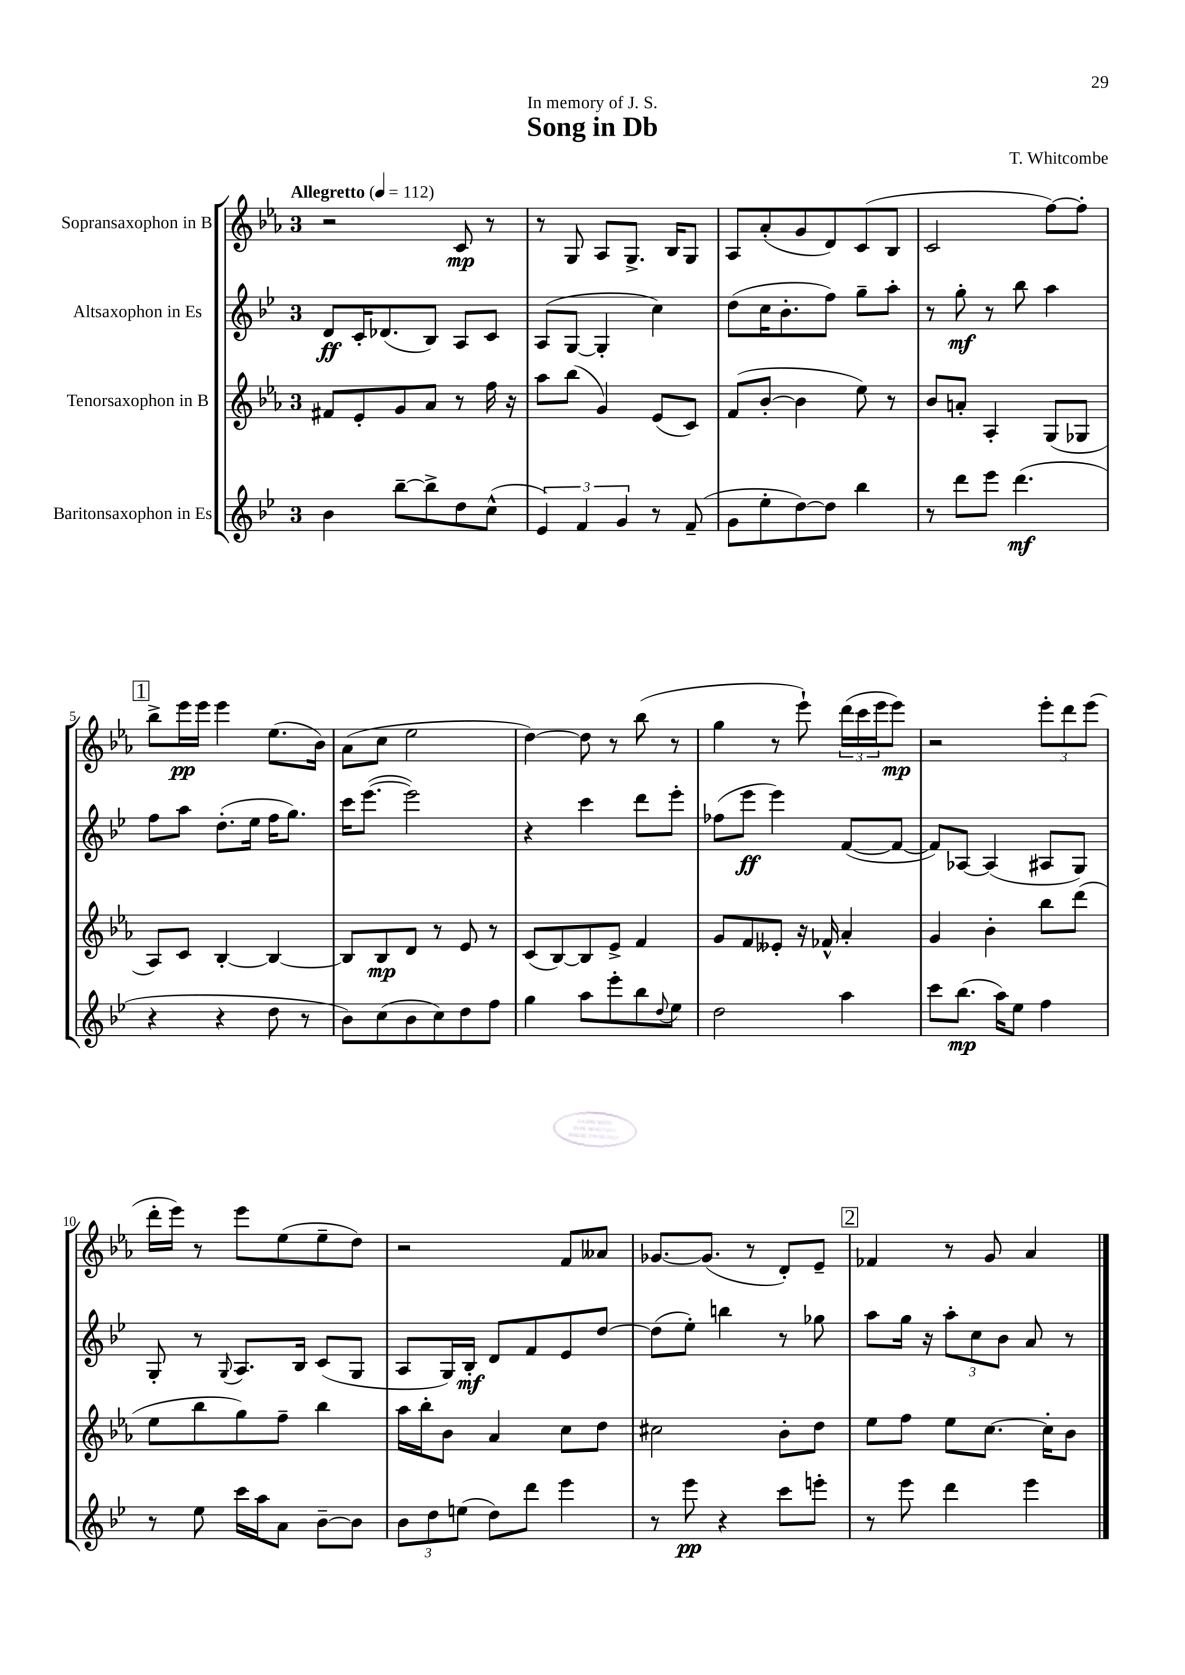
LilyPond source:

\header { title = "Song in Db" composer = "T. Whitcombe" dedication = "In memory of J. S." }
<<
\new StaffGroup <<
\new Staff = "s0" \with { instrumentName = "Sopransaxophon in B" } {
    \clef treble \key ees \major \once \override Staff.TimeSignature.style = #'single-digit \time 3/4 \tempo "Allegretto" 4 = 112
    r2 c'8\mp r8 |
    r8 g8 aes8 g8.-> bes16 g8 |
    aes8 aes'8-.( g'8 d'8) c'8( bes8 |
    c'2 f''8~) f''8-. |
    \mark \markup { \box "1" } bes''8-> ees'''16\pp ees'''16 ees'''4 ees''8.( bes'16) |
    aes'8( c''8 ees''2 |
    d''4~) d''8 r8 bes''8( r8 |
    g''4 r8 ees'''8-!) \tuplet 3/2 { d'''16( c'''16 ees'''16 } ees'''8\mp) |
    r2 \tuplet 3/2 { ees'''8-. d'''8 ees'''8( } |
    d'''16-. ees'''16) r8 ees'''8 ees''8( ees''8-- d''8) |
    r2 f'8 aeses'8 |
    ges'8.~ ges'8.( r8 d'8-.) ees'8-- |
    \mark \markup { \box "2" } fes'4 r8 g'8 aes'4 \bar "|." |
}
\new Staff = "s1" \with { instrumentName = "Altsaxophon in Es" } {
    \clef treble \key bes \major \once \override Staff.TimeSignature.style = #'single-digit \time 3/4
    d'8\ff c'16-. des'8.( bes8) a8 c'8 |
    a8( g8~ g4-. c''4) |
    d''8( c''16 bes'8.-. f''8) g''8-- a''8-. |
    r8 g''8-.\mf r8 bes''8 a''4 |
    \mark \markup { \box "1" } f''8 a''8 d''8.-.( ees''16 f''16 g''8.) |
    c'''16 ees'''8.~( ees'''2) |
    r4 c'''4 d'''8 ees'''8-. |
    fes''8( ees'''8\ff ees'''4) f'8~( f'8~ |
    f'8) aes8~ aes4( ais8 g8) |
    g8-. r8 \appoggiatura { g8 } a8. bes16 c'8( g8 |
    a8 g16) bes16-.\mf d'8 f'8 ees'8 d''8~ |
    d''8( ees''8-.) b''4 r8 ges''8 |
    \mark \markup { \box "2" } a''8 g''16 r16 \tuplet 3/2 { a''8-. c''8 bes'8 } a'8 r8 \bar "|." |
}
\new Staff = "s2" \with { instrumentName = "Tenorsaxophon in B" } {
    \clef treble \key ees \major \once \override Staff.TimeSignature.style = #'single-digit \time 3/4
    fis'8 ees'8-. g'8 aes'8 r8 f''16 r16 |
    aes''8 bes''8( g'4) ees'8( c'8) |
    f'8( bes'8~-. bes'4 ees''8) r8 |
    bes'8 a'8-. aes4-. g8( ges8 |
    \mark \markup { \box "1" } aes8) c'8 bes4~-. bes4~ |
    bes8 bes8\mp d'8 r8 ees'8 r8 |
    c'8( bes8~) bes8 ees'8-> f'4 |
    g'8 f'8 eeses'8-. r16 fes'16-^ aes'4-. |
    g'4 bes'4-. bes''8 d'''8( |
    ees''8 bes''8 g''8) f''8-- bes''4 |
    aes''16 bes''16-. bes'8 aes'4 c''8 d''8 |
    cis''2 bes'8-. d''8 |
    \mark \markup { \box "2" } ees''8 f''8 ees''8 c''8.~ c''16-. bes'8 \bar "|." |
}
\new Staff = "s3" \with { instrumentName = "Baritonsaxophon in Es" } {
    \clef treble \key bes \major \once \override Staff.TimeSignature.style = #'single-digit \time 3/4
    bes'4 bes''8~-- bes''8-> d''8 c''8-^( |
    \tuplet 3/2 { ees'4) f'4 g'4 } r8 f'8--( |
    g'8 ees''8-. d''8~) d''8 bes''4 |
    r8 d'''8 ees'''8 d'''4.\mf( |
    \mark \markup { \box "1" } r4 r4 d''8 r8 |
    bes'8) c''8( bes'8 c''8) d''8 f''8 |
    g''4 a''8 ees'''8-. bes''8 \appoggiatura { d''8 } ees''8 |
    d''2 a''4 |
    c'''8 bes''8.\mp( a''16) ees''8 f''4 |
    r8 ees''8 c'''16 a''16 a'8 bes'8~-- bes'8 |
    \tuplet 3/2 { bes'8 d''8 e''8( } d''8) d'''8 ees'''4 |
    r8 ees'''8\pp r4 c'''8 e'''8-. |
    \mark \markup { \box "2" } r8 ees'''8 d'''4 ees'''4 \bar "|." |
}
>>
>>
